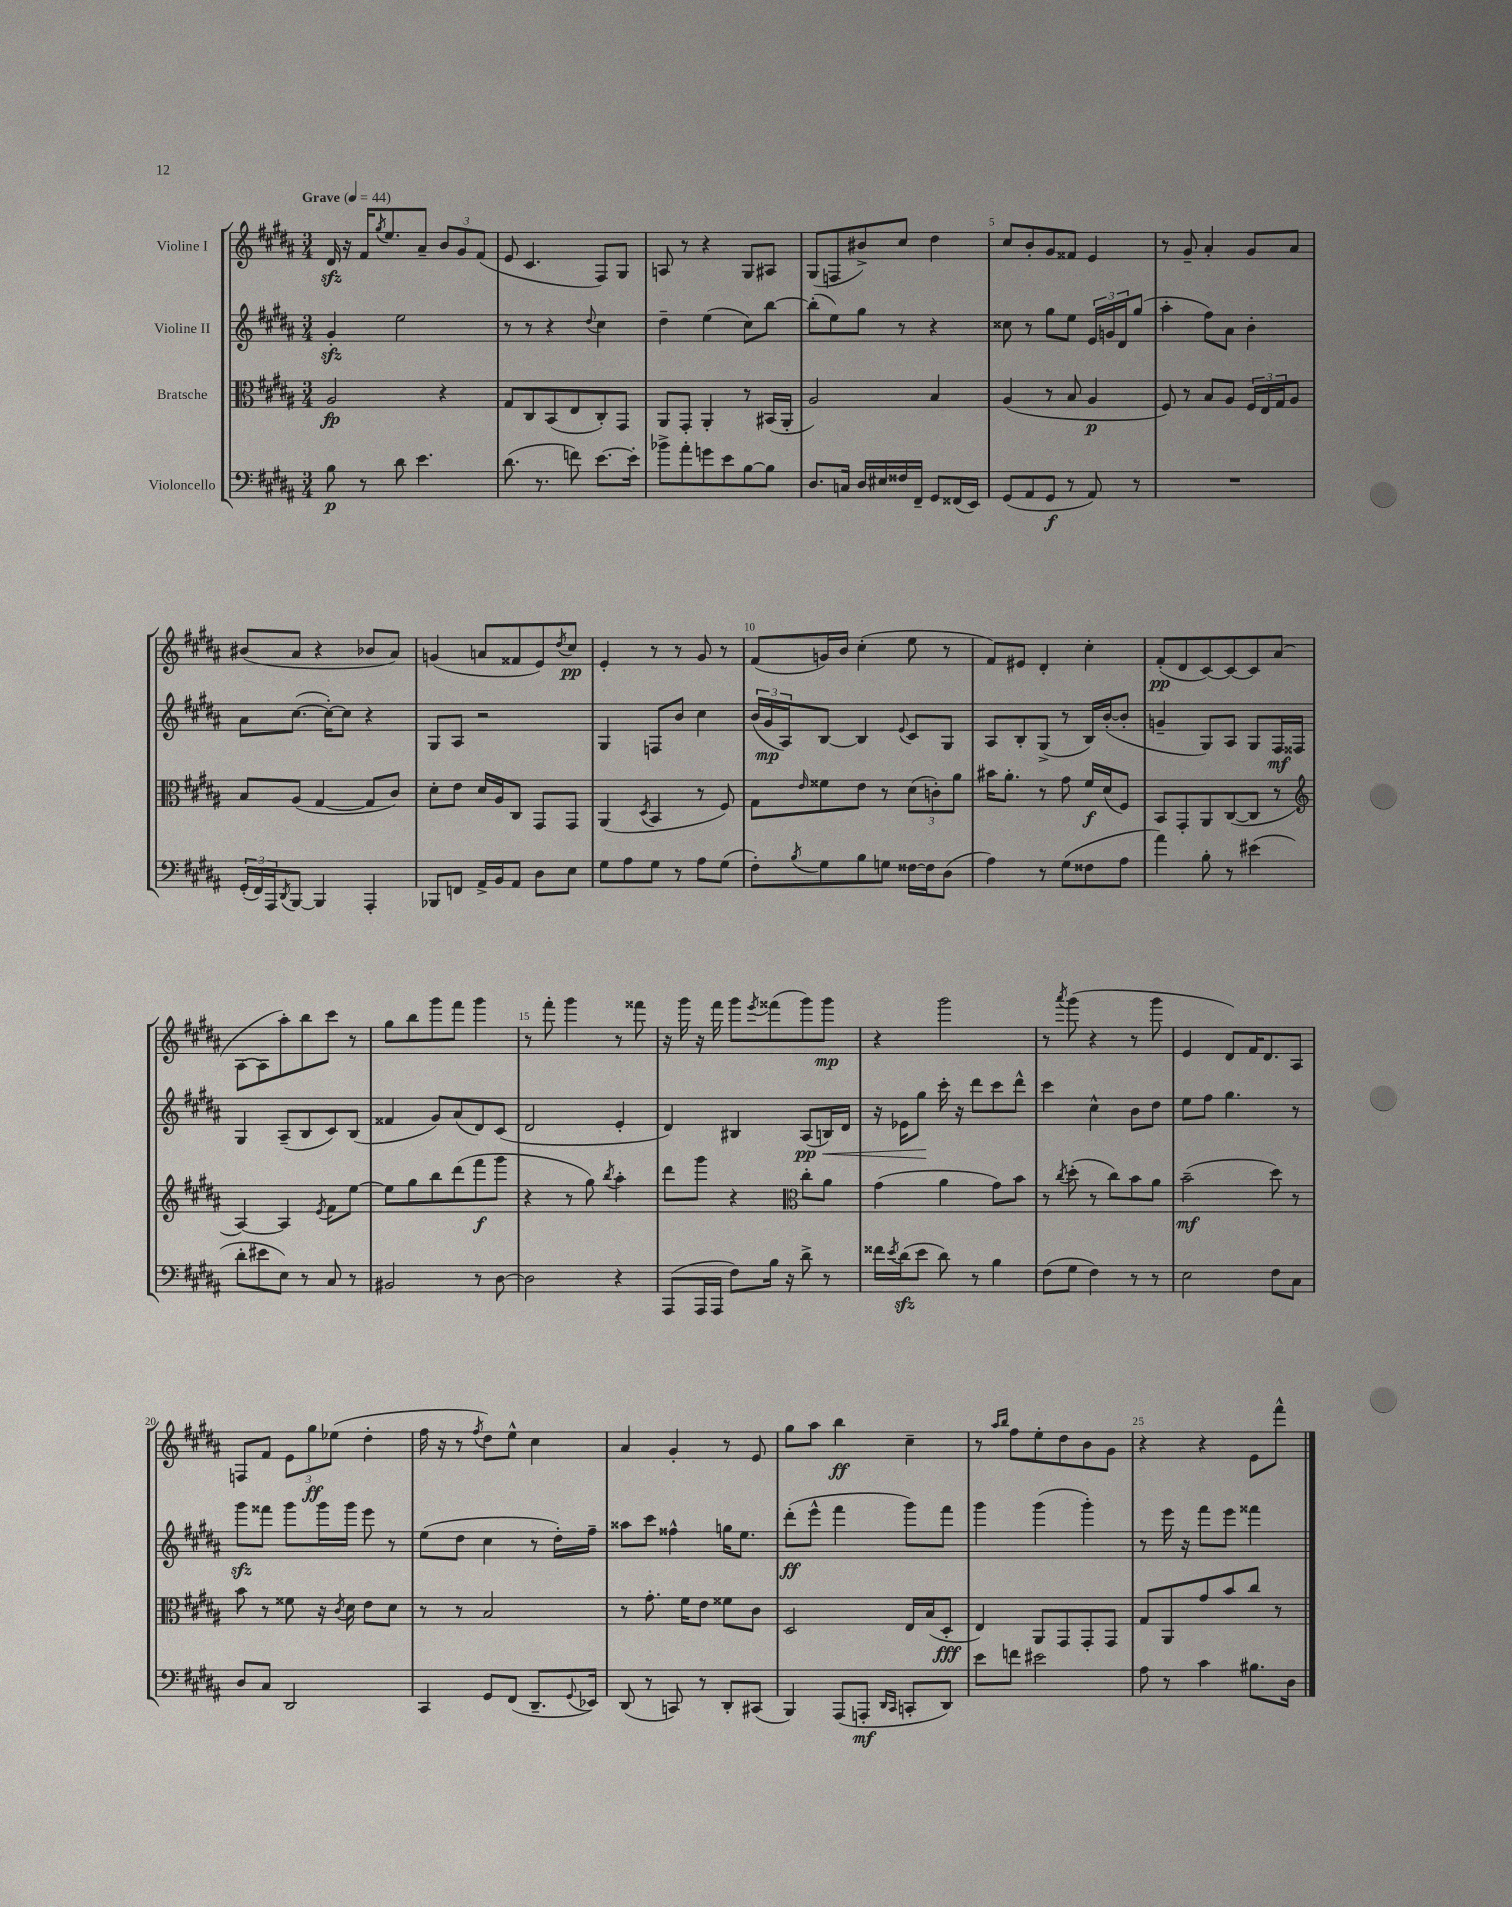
<<
\new StaffGroup <<
\new Staff = "s0" \with { instrumentName = "Violine I" } {
    \clef treble \key b \major \numericTimeSignature \time 3/4 \tempo "Grave" 4 = 44
    dis'16\sfz r16 fis'16 \acciaccatura { gis''8 } e''8. ais'8-- \tuplet 3/2 { b'8 gis'8 fis'8( } |
    e'8 cis'4. fis8) gis8 |
    a8 r8 r4 gis8 ais8 |
    gis8( f8 bis'8->) cis''8 dis''4 |
    cis''8 b'8-. gis'8 fisis'8 e'4 |
    r8 gis'8-- ais'4-. gis'8 ais'8 |
    bis'8( ais'8 r4 bes'8 ais'8) |
    g'4( a'8 fisis'8 e'8) \acciaccatura { dis''8 } cis''8\pp |
    e'4-. r8 r8 gis'8 r8 |
    fis'8( g'16) b'16 cis''4-.( e''8 r8 |
    fis'8) eis'8 dis'4-. cis''4-. |
    fis'8-.\pp( dis'8 cis'8~) cis'8~ cis'8 ais'8( |
    ais8~ ais8 ais''8-.) b''8 cis'''8 r8 |
    gis''8 b''8 gis'''8 fis'''8 gis'''4 |
    r8 fis'''8-. gis'''4 r8 fisis'''8 |
    r16 gis'''16 r16 fis'''16 gis'''8 \acciaccatura { e'''8 } fisis'''8( gis'''8) gis'''8\mp |
    r4 gis'''2 |
    r8 \acciaccatura { ais'''8 } gis'''8( r4 r8 gis'''8 |
    e'4 dis'8) fis'16 dis'8. ais8 |
    f8 fis'8 \tuplet 3/2 { e'8 gis''8\ff ees''8( } dis''4-. |
    fis''16 r16 r8 \acciaccatura { fis''8 } dis''8) e''8-^ cis''4 |
    ais'4 gis'4-. r8 e'8 |
    gis''8 ais''8 b''4\ff cis''4-- |
    r8 \grace { ais''16 b''16 } fis''8 e''8-. dis''8 b'8 gis'8 |
    r4 r4 e'8 fis'''8-^ \bar "|." |
}
\new Staff = "s1" \with { instrumentName = "Violine II" } {
    \clef treble \key b \major \numericTimeSignature \time 3/4
    gis'4-.\sfz e''2 |
    r8 r8 r4 \appoggiatura { dis''8 } cis''4 |
    dis''4-- e''4( cis''8) b''8~ |
    b''8-.( e''8) gis''8 r8 r4 |
    cisis''8 r8 gis''8 e''8 \tuplet 3/2 { e'16 g'16 dis'16 } gis''8( |
    ais''4-. fis''8) ais'8 b'4-. |
    ais'8 cis''8.~( cis''16~-.) cis''8 r4 |
    gis8 ais8 r2 |
    gis4 f8 b'8 cis''4 |
    \tuplet 3/2 { b'16( gis'16\mp ais16) } b8~ b4 \appoggiatura { e'8 } cis'8 gis8 |
    ais8 b8-. gis8->( r8 b16) b'16~-.( b'8-. |
    g'4-- gis8) ais8 gis8 fis16\mf fisis16 |
    gis4 ais8--( b8 cis'8) b8( |
    fisis'4 gis'8) ais'8( dis'8) cis'8( |
    dis'2 e'4-. |
    dis'4) bis4 ais8\pp\<( b16) dis'16 |
    r16 ees'16 gis''8\! cis'''16-. r16 dis'''8 cis'''8 dis'''8-^ |
    cis'''4 cis''4-^ b'8 dis''8 |
    e''8 fis''8 gis''4. r8 |
    gis'''8\sfz fisis'''8 gis'''8 gis'''16 gis'''16 e'''8 r8 |
    e''8( dis''8 cis''4 r8 dis''16-.) fis''16-- |
    aisis''8 cis'''8 fisis''4-^ g''16 e''8. |
    dis'''8-.\ff( e'''8-^ fis'''4 gis'''8) fis'''8 |
    gis'''4 gis'''4( gis'''4-.) |
    r8 e'''16 r16 fis'''8 e'''8 fisis'''4 \bar "|." |
}
\new Staff = "s2" \with { instrumentName = "Bratsche" } {
    \clef alto \key b \major \numericTimeSignature \time 3/4
    ais2\fp r4 |
    gis8 cis8 b,8( e8 cis8-.) gis,8 |
    ais,8 gis,8-. ais,4-. r8 bis,16( ais,16-. |
    ais2) b4 |
    ais4( r8 b8 ais4\p |
    fis8) r8 b8 ais8 \tuplet 3/2 { fis16 e16 gis16 } ais8 |
    b8 ais8( gis4~ gis8 cis'8) |
    dis'8-. e'8 dis'16 ais16 cis8 gis,8 gis,8 |
    ais,4( \acciaccatura { dis8 } b,4 r8 fis8) |
    gis8 \grace { e'16 } fisis'8 e'8 r8 \tuplet 3/2 { dis'8( c'8-.) ais'8 } |
    bis'16 ais'8.-. r8 gis'8 fis'16\f dis'16( fis8) |
    b,8 gis,8-. ais,8 cis8~( cis8 r8 |
    \clef treble ais4~) ais4 \acciaccatura { e'8 } fis'8 e''8~ |
    e''8 gis''8 b''8 dis'''8( fis'''8\f gis'''8 |
    r4 r8 gis''8) \acciaccatura { b''8 } ais''4-. |
    dis'''8 gis'''8 r4 \clef alto cis''8-. ais'8 |
    gis'4( ais'4 gis'8) b'8 |
    r8 \acciaccatura { cis''8 } dis''8-.( r8 cis''8) b'8 ais'8 |
    b'2--\mf( dis''8) r8 |
    b'8 r8 fisis'8 r16 \acciaccatura { cis'8 } dis'16 e'8 dis'8 |
    r8 r8 b2 |
    r8 gis'8.-. fis'16 e'8 fisis'8 cis'8 |
    dis2 e16 b16( dis8-.\fff |
    e4) ais,8 gis,8 gis,8-. gis,8 |
    gis8 ais,8 gis'8 b'8 cis''8 r8 \bar "|." |
}
\new Staff = "s3" \with { instrumentName = "Violoncello" } {
    \clef bass \key b \major \numericTimeSignature \time 3/4
    b8\p r8 dis'8 e'4. |
    dis'8.( r8. f'8) e'8.~ e'16-. |
    bes'8-> ais'8-. g'8 e'8 b8~ b8 |
    dis8. c16 dis16 eis16 fisis16 fis,16-- gis,8 fisis,16( e,16) |
    gis,8( ais,8 gis,8\f r8 ais,8) r8 |
    R2. |
    \tuplet 3/2 { gis,16-.( fis,16) ais,,16 } \acciaccatura { dis,8 } b,,8~ b,,4 ais,,4-. |
    bes,,8 f,8 ais,16-> b,16 ais,8 dis8 e8 |
    gis8 ais8 gis8 r8 ais8 gis8( |
    fis8-.) \acciaccatura { b8 } gis8 b8 g8 fisis16~ fisis16 dis8( |
    ais4) r8 gis8( fisis8 ais8 |
    ais'4) b8-. r8 eis'4( |
    dis'8-. eis'8 e8) r8 cis8 r8 |
    bis,2 r8 dis8~ |
    dis2 r4 |
    ais,,8( ais,,16 ais,,16 fis8) b16 r16 dis'8-> r8 |
    fisis'16 \acciaccatura { e'8 } dis'16\sfz( e'8 dis'8) r8 b4 |
    fis8( gis8 fis4) r8 r8 |
    e2 fis8 cis8 |
    dis8 cis8 dis,2 |
    cis,4 gis,8 fis,8( dis,8.-- \appoggiatura { gis,8 } ees,16) |
    dis,8( r8 c,8) r8 dis,8-. cis,8( |
    b,,4) ais,,8( a,,8-.\mf \grace { dis,16 cis,16 } c,8-. dis,8) |
    e'8 f'8 eis'2 |
    ais8 r8 cis'4 bis8. dis16 \bar "|." |
}
>>
>>
\layout { \context { \Score \override BarNumber.break-visibility = ##(#f #t #t) barNumberVisibility = #(every-nth-bar-number-visible 5) } }
